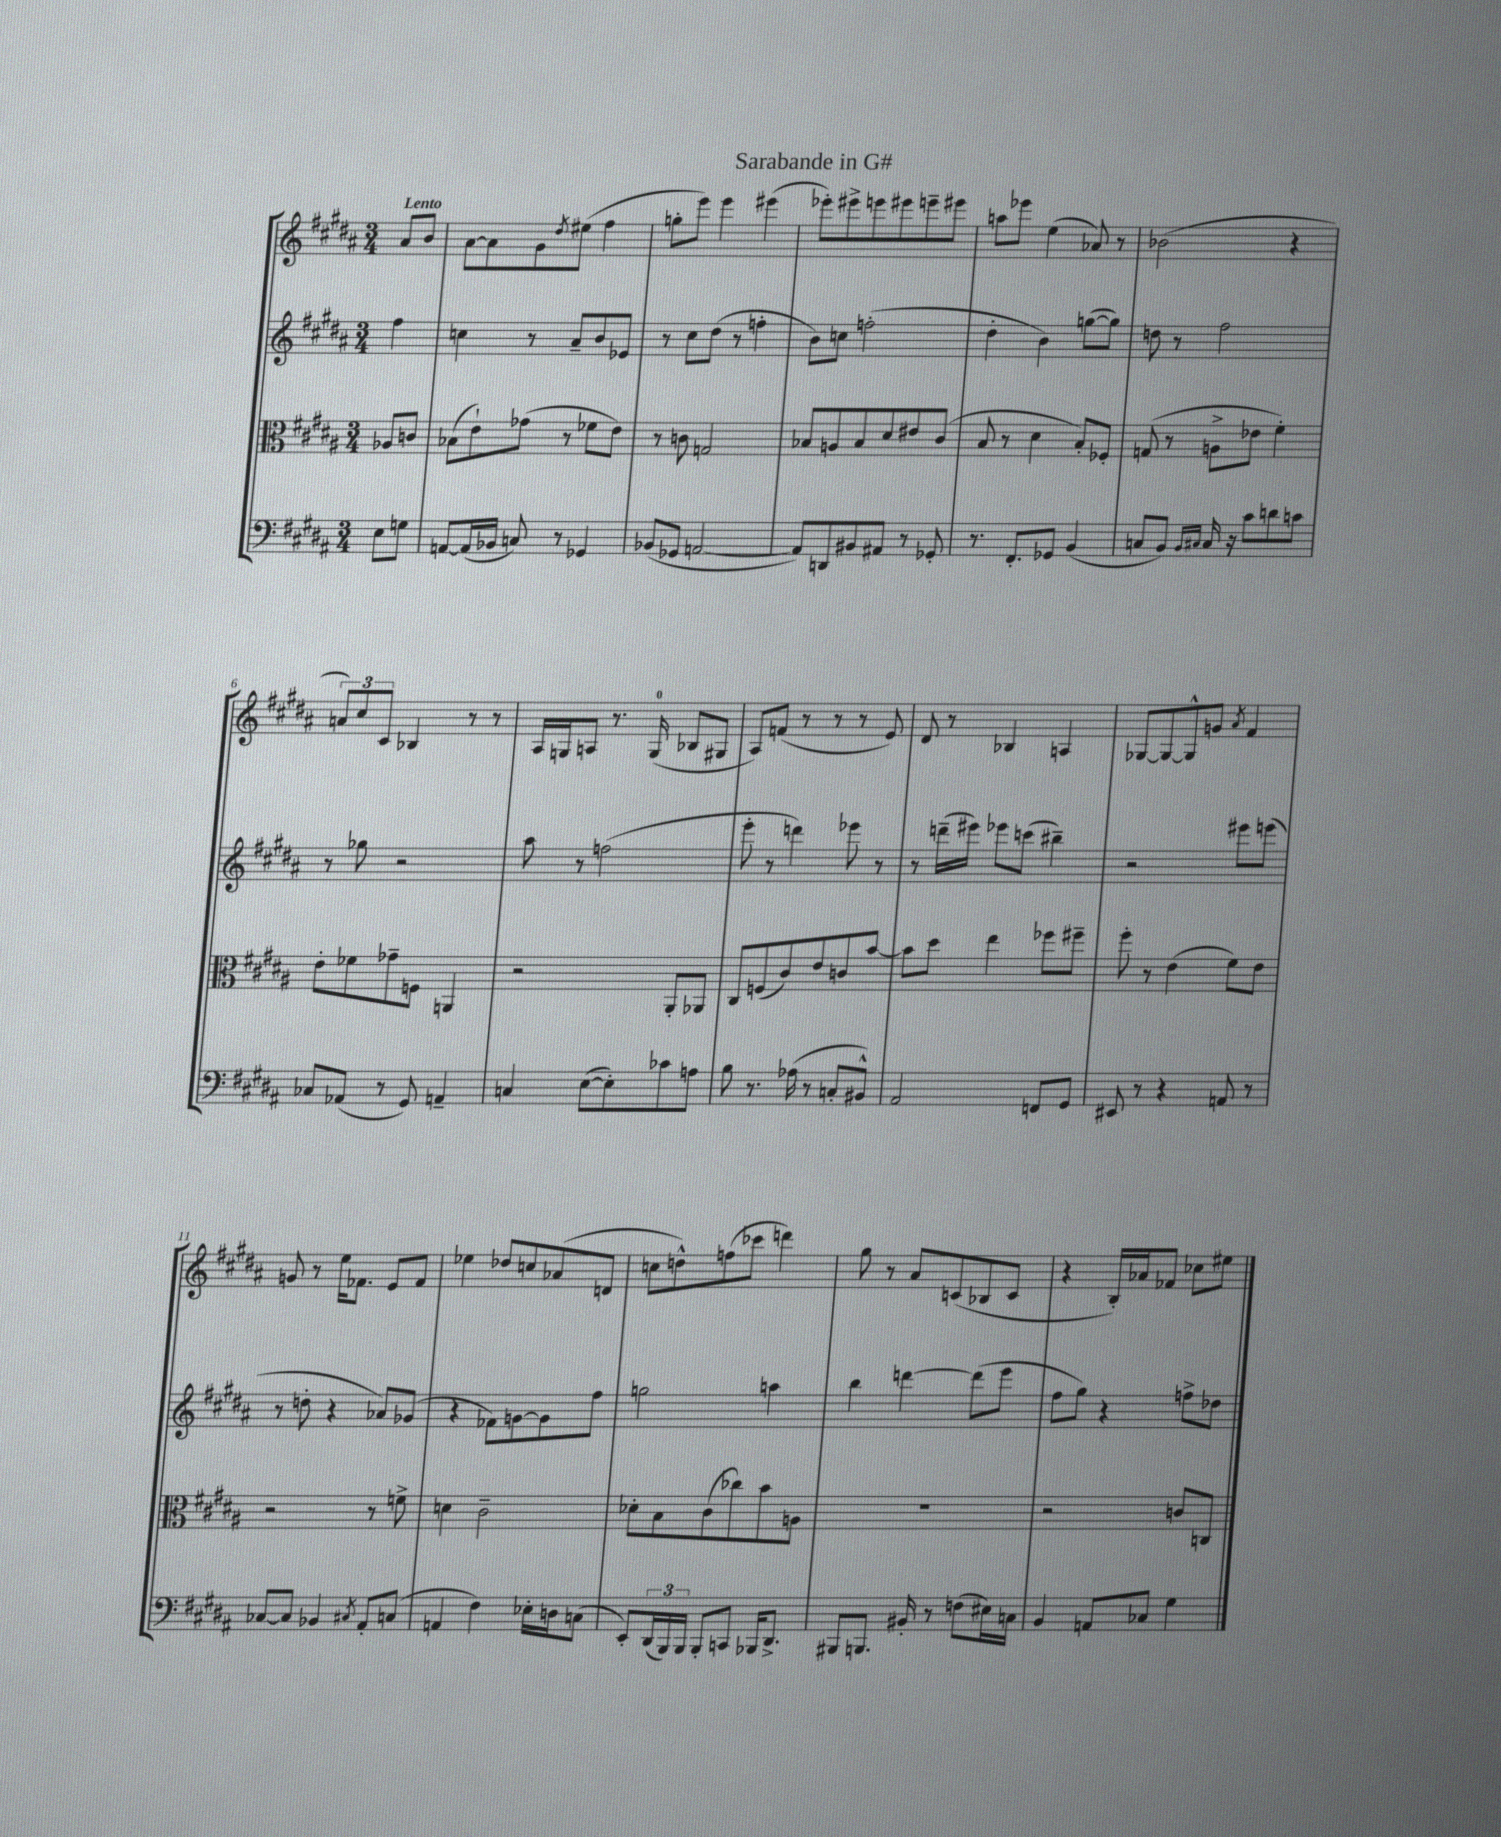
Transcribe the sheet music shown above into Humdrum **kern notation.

**kern	**kern	**kern	**kern
*part4	*part3	*part2	*part1
*staff4	*staff3	*staff2	*staff1
*clefF4	*clefC3	*clefG2	*clefG2
*k[f#c#g#d#a#]	*k[f#c#g#d#a#]	*k[f#c#g#d#a#]	*k[f#c#g#d#a#]
*M3/4	*M3/4	*M3/4	*M3/4
=	=	=	=
!	!	!	!LO:TX:a:B:t=Lento
8E\L	8A-X/L	4ff#\	8a#/L
8Gn\J	8cn/J	.	8b/J
=1	=1	=1	=1
[8AAn/L	(8B-X\L	4ccn\	[8a#\L
(16AA/L]	8e`\)	.	8a#\]
16BB-X/JJ	.	.	.
8Cn/)	(8g-X\J	8r	8g#\
.	.	.	8qdd#/
8r	8r	8a#~/L	(8ee#X\J
4GG-X/	8f-X\L	8b/	4ff#\
.	8e\J)	8e-X/J	.
=2	=2	=2	=2
(8BB-X/L	8r	8r	8ggn'\L
8GG-X/J	8cn\	8cc#\L	8eee\J)
[2AAn/	2Gn/	(8dd#\J	4eee\
.	.	8r	.
.	.	4ffn'\	(4eee#X\
=3	=3	=3	=3
8AA/L])	8B-X/L	8b\L)	8eee-X'\L)
8DDn/	8An/	8ccn\J	8eee#X^\
8BB#X/	8B-/	(2ffn'\	8eeen\
8AA#X/J	8d#/	.	8eee#X\
8r	8e#X/	.	8eeen~\
8GG-X'/	(8c#/J	.	8eee#X\J
=4	=4	=4	=4
8.r	8B/	4dd#'\	8aan\L
.	8r	.	8eee-X\J
8.FF#'/L	.	.	.
.	4d#\	4b\)	(4ee\
8GG-X/J	.	.	.
(4BB/	8B'/L)	([8ggn\L	8a-X/)
.	8F-X'/J	8gg\J])	8r
=5	=5	=5	=5
8Cn/L	(8Gn/	8ddn\	(2b-X\
8BB/J)	8r	8r	.
16qqBB/LL	.	.	.
16qqC#X/JJ	.	.	.
16C#/	8An^\L	2ff#\	.
16r	.	.	.
8c#\L	8e-X\J	.	.
8dn\	4f#'\)	.	4r
8cn\J	.	.	.
!!LO:LB:g=z
=6	=6	=6	=6
8C-X/L	8e'\L	8r	12an/L)
.	.	.	12cc#/
(8AA-X/J	8f-X\	8gg-X\	.
.	.	.	12c#/J
8r	8g-X~\	2r	4B-X/
8GG#/)	8Fn\J	.	.
4AAn~/	4AAn/	.	8r
.	.	.	8r
=7	=7	=7	=7
4Cn/	2r	8aa#\	16A#/LL
.	.	.	16Gn/J
.	.	8r	8An/J
([8E\L	.	(2ffn\	8.r
8E'\])	.	.	.
.	.	.	(16G/
8c-X\	8AA#'/L	.	8B-X/L
8An\J	8AA-X/J	.	8G#X/J
=8	=8	=8	=8
8B\	8C#/L	8eee'\	8A#/L)
8.r	(8Fn/	8r	(8fn/J
.	8c#/)	4dddn\)	8r
(16A-X\	.	.	.
8r	8e/	.	8r
8Cn'/L	8cn/	8eee-X\	8r
8BB#X^^/J)	[8b/J	8r	8e/)
=9	=9	=9	=9
2AA#/	8b\L]	8r	8d#/
.	8dd#\J	(16dddn~\LL	8r
.	.	16eee#X\JJ)	.
.	4ee\	8eee-X\L	4B-X/
.	.	(8cccn\J	.
8FFn/L	8ff-X\L	4bb#X~\)	4An/
8GG#/J	8ff#X~\J	.	.
=10	=10	=10	=10
8EE#X/	8ff#'\	2r	[8G-X/L
8r	8r	.	8G-/_
4r	(4e\	.	8G-^^/]
.	.	.	8gn/J
.	.	.	8qa#/
8AAn/	8f#\L)	8eee#X\L	4f#/
8r	8e\J	(8eeen\J	.
!!LO:LB:g=z
=11	=11	=11	=11
[8C-X/L	2r	8r	8gn/
8C-/J]	.	8ddn'\	8r
4BB-X/	.	4r	16ee\KL
.	.	.	8.f-X\J
8qC#X/	.	.	.
8AA#'/L	8r	8a-X/L)	8e/L
(8Cn/J	8fn^\	(8g-X/J	8f-/J
=12	=12	=12	=12
4AAn/	4dn\	4r	4ee-X\
4F#\)	2c#~\	8f-X\L)	8dd-X/L
.	.	[8gn\	8ccn/
16E-X'\LL	.	8g\]	(8a-X/
16Dn\J	.	.	.
(8Cn\J	.	8ff#\J	8dn/J
=13	=13	=13	=13
8EE'/L)	8d-X'\L	2ggn\	8ccn\L
(24DD#/L	8B\	.	8ddn^^\)
24BBB/)	.	.	.
24BBB/JJ	.	.	.
8BBB'/L	(8c#\	.	(8ffn\
8CCn/J	8cc-X\)	.	8ccc-X\J
16BBB-X/KL	8b\	4aan\	4dddn\)
8.DD#^/J	.	.	.
.	8An\J	.	.
=14	=14	=14	=14
8BBB#X/L	2.r	4bb\	8gg#\
8.BBBn/J	.	.	8r
.	.	[4dddn\	8a#/L
16BB#X'/	.	.	.
8r	.	.	(8cn/
(8Fn\L	.	(8ddd\L]	8B-X/
16E#X\L)	.	8eee\J	8c/J
16Cn\JJ	.	.	.
=15	=15	=15	=15
4BB/	2r	8ff#\L	4r
.	.	8gg#\J)	.
8AAn/L	.	4r	16B'/LL)
.	.	.	16a-X/J
8C-X/J	.	.	8f-X/J
4G#\	8cn/L	8ffn^\L	8cc-X\L
.	8Cn/J	8dd-X\J	8ee#X\J
==	==	==	==
*-	*-	*-	*-
